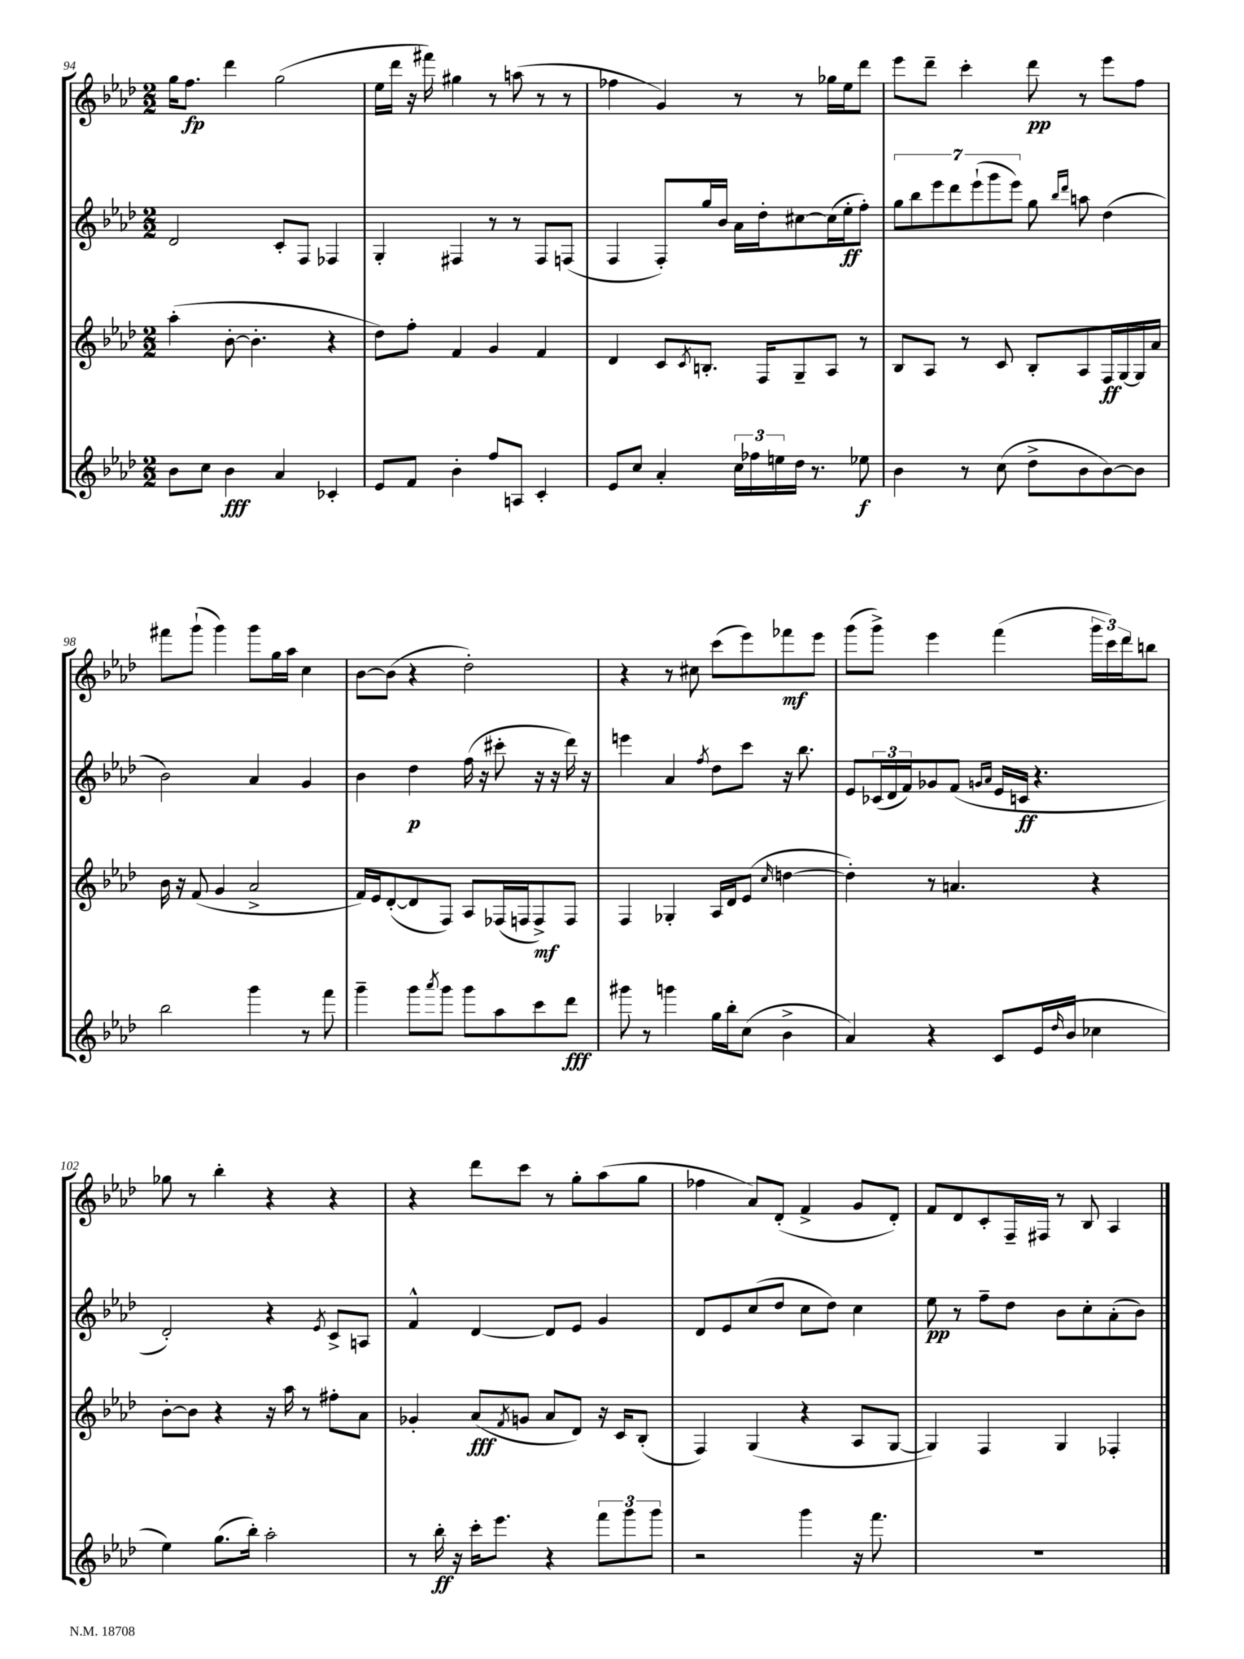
<<
\new StaffGroup <<
\new Staff = "s0" {
    \clef treble \key aes \major \numericTimeSignature \time 2/2
    g''16 f''8.\fp des'''4 g''2( |
    ees''16 des'''16 r16 fis'''16) gis''4 r8 a''8( r8 r8 |
    fes''4 g'4) r8 r8 ges''16 ees''16 des'''8 |
    ees'''8 des'''8-- c'''4-. des'''8\pp r8 ees'''8 f''8 |
    fis'''8 g'''8-!( g'''4) g'''8 g''16 aes''16 c''4 |
    bes'8~ bes'8( r4 des''2-.) |
    r4 r8 cis''8 c'''8( ees'''8) fes'''8\mf ees'''8 |
    g'''8( g'''8->) ees'''4 f'''4( \tuplet 3/2 { g'''16 c'''16) des'''16 } b''8 |
    ges''8 r8 bes''4-. r4 r4 |
    r4 des'''8 c'''8 r8 g''8-. aes''8( g''8 |
    fes''4 aes'8) des'8-.( f'4-> g'8 des'8-.) |
    f'8 des'8 c'8-. f16-- fis16 r8 bes8 aes4 \bar "|." |
}
\new Staff = "s1" {
    \clef treble \key aes \major \numericTimeSignature \time 2/2
    des'2 c'8-. f8 fes4 |
    g4-. fis4 r8 r8 fis8 f8( |
    f4 f8-.) g''16 bes'16 aes'16 des''16-. cis''8~ cis''16( ees''16-.\ff f''8-.) |
    \tuplet 7/4 { g''8 bes''8 ees'''8 des'''8 ees'''8-!( g'''8 ees'''8) } g''8 \grace { bes''16 des'''16 } a''8 des''4( |
    bes'2) aes'4 g'4 |
    bes'4 des''4\p f''16( r16 cis'''8-. r16 r16 des'''16) r16 |
    e'''4 aes'4 \acciaccatura { f''8 } des''8 c'''8 r16 bes''8. |
    ees'8 \tuplet 3/2 { ces'16( des'16 f'16) } ges'8 f'8( \grace { g'16 aes'16 } ees'16 c'16\ff r4. |
    des'2-.) r4 \acciaccatura { ees'8 } c'8-> a8 |
    f'4-^ des'4~ des'8 ees'8 g'4 |
    des'8 ees'8 c''8( des''8 c''8 des''8) c''4 |
    ees''8\pp r8 f''8-- des''8 bes'8 c''8-. aes'8-.( bes'8) \bar "|." |
}
\new Staff = "s2" {
    \clef treble \key aes \major \numericTimeSignature \time 2/2
    aes''4-.( bes'8~-. bes'4.-. r4 |
    des''8) f''8-. f'4 g'4 f'4 |
    des'4 c'8 \acciaccatura { c'8 } b8.-. f16 g8-- aes8 r8 |
    bes8 aes8 r8 c'8 bes8-. aes8 f16\ff g16~ g16 aes'16 |
    bes'16 r16 f'8( g'4 aes'2-> |
    f'16) ees'16 des'8~-.( des'8 f8) aes8 fes16( f16 f8->\mf) f8 |
    f4 ges4-. aes16 des'16 ees'8( \grace { c''16 } d''4~ |
    d''4-.) r8 a'4. r4 |
    bes'8~-. bes'8 r4 r16 aes''16 r8 fis''8-. aes'8 |
    ges'4-. aes'8\fff( \acciaccatura { f'8 } g'8 aes'8 des'8) r16 c'16 bes8-.( |
    f4) g4( r4 aes8 g8~ |
    g4) f4 g4 fes4-. \bar "|." |
}
\new Staff = "s3" {
    \clef treble \key aes \major \numericTimeSignature \time 2/2
    bes'8 c''8 bes'4\fff aes'4 ces'4-. |
    ees'8 f'8 bes'4-. f''8 a8 c'4-. |
    ees'8 c''8 aes'4-. \tuplet 3/2 { c''16 fes''16 e''16 } des''16 r8. ees''8\f |
    bes'4 r8 c''8( des''8-> bes'8 bes'8~) bes'8 |
    bes''2 g'''4 r8 f'''8 |
    g'''4-- g'''8 \acciaccatura { aes'''8 } g'''8 g'''8 aes''8 c'''8 des'''8\fff |
    gis'''8 r8 g'''4 g''16 bes''16-. c''8( bes'4-> |
    aes'4) r4 c'8 ees'16( \grace { des''16 } bes'16 ces''4 |
    ees''4) g''8.( bes''16-.) aes''2-. |
    r8 bes''16-.\ff r16 c'''16-. ees'''8. r4 \tuplet 3/2 { f'''8 g'''8 g'''8 } |
    r2 g'''4 r16 f'''8. |
    R1 \bar "|." |
}
>>
>>
\layout { \context { \Score currentBarNumber = #94 } }
